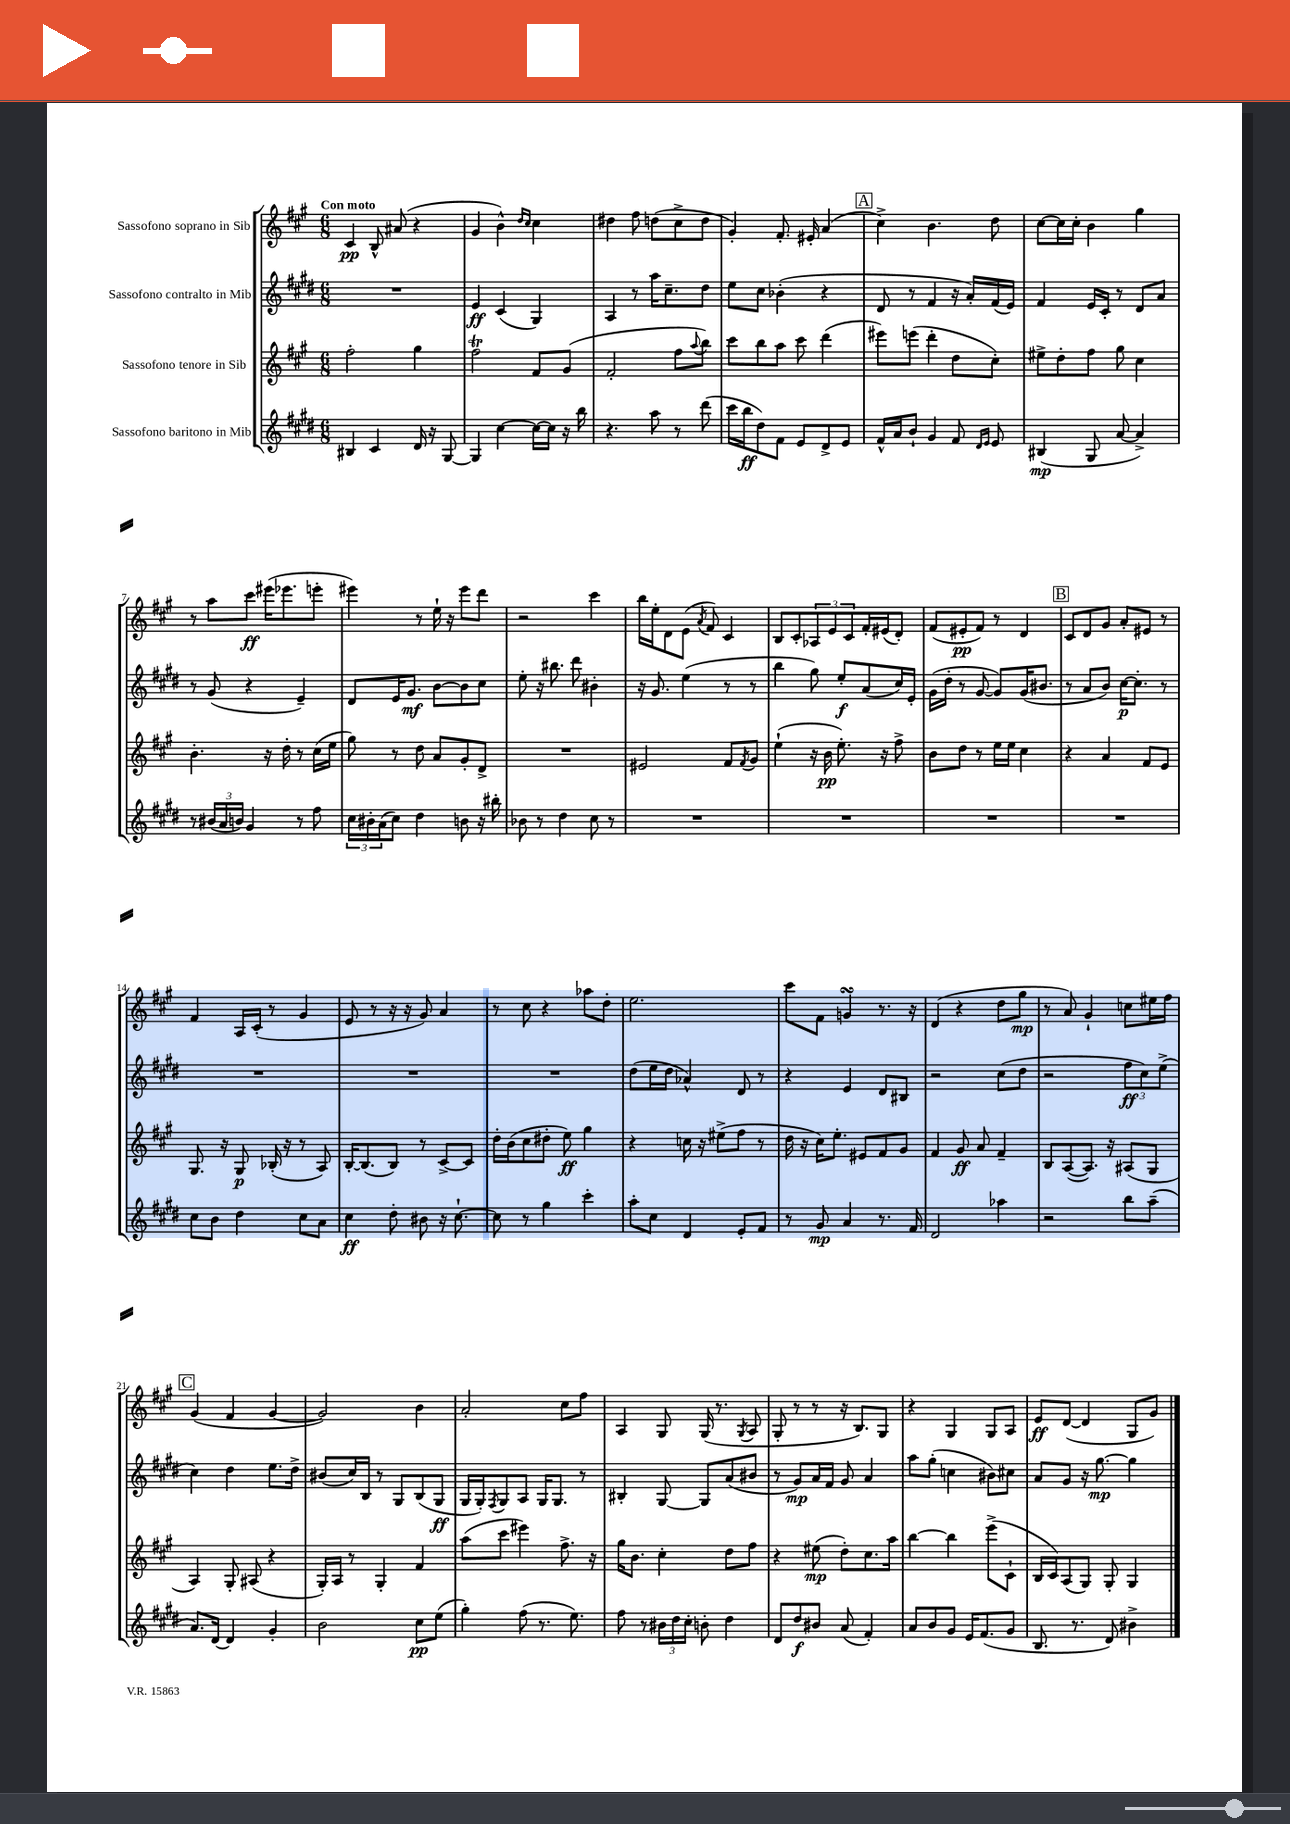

**kern	**dynam	**kern	**dynam	**kern	**dynam	**kern	**dynam
*part4	*part4	*part3	*part3	*part2	*part2	*part1	*part1
*staff4	*staff4	*staff3	*staff3	*staff2	*staff2	*staff1	*staff1
*I"Sassofono baritono in Mib	*	*I"Sassofono tenore in Sib	*	*I"Sassofono contralto in Mib	*	*I"Sassofono soprano in Sib	*
*clefG2	*	*clefG2	*	*clefG2	*	*clefG2	*
*k[f#c#g#d#]	*	*k[f#c#g#]	*	*k[f#c#g#d#]	*	*k[f#c#g#]	*
*M6/8	*	*M6/8	*	*M6/8	*	*M6/8	*
=1	=1	=1	=1	=1	=1	=1	=1
!	!	!	!	!	!	!LO:TX:a:B:t=Con moto	!
4B#X/	.	2ff#'\	.	2.r	.	4c#/	pp
4c#/	.	.	.	.	.	8B^^/	.
.	.	.	.	.	.	(8a#X/	.
16d#/	.	4gg#\	.	.	.	4r	.
16r	.	.	.	.	.	.	.
[8G#/	.	.	.	.	.	.	.
=2	=2	=2	=2	=2	=2	=2	=2
4G#/]	.	2ff#T\	.	4e/	ff	4g#/	.
[4cc#\	.	.	.	(4c#/	.	4b^^\)	.
.	.	.	.	.	.	16qqdd/LL	.
.	.	.	.	.	.	16qqcc#/JJ	.
16cc#\LL_	.	8f#/L	.	4G#/)	.	4cc#\	.
16cc#\JJ]	.	.	.	.	.	.	.
16r	.	(8g#/J	.	.	.	.	.
16bb\	.	.	.	.	.	.	.
=3	=3	=3	=3	=3	=3	=3	=3
4.r	.	2f#'/	.	4A/	.	4dd#X\	.
.	.	.	.	8r	.	8ff#\	.
8aa\	.	.	.	16aa\KL	.	(8ddn\L	.
.	.	.	.	8.cc#~\	.	.	.
8r	.	8ff#\L	.	.	.	8cc#^\	.
.	.	8qqaa/	.	.	.	.	.
(8ddd#\	.	8bb\J)	.	8dd#\J	.	8dd\J	.
=4	=4	=4	=4	=4	=4	=4	=4
16ccc#\LL	.	8ccc#\L	.	8ee\L	.	4g#'/)	.
16bb\J	ff	.	.	.	.	.	.
8dd#\)	.	8bb\	.	8cc#\J	.	.	.
8f#\J	.	8aa\J	.	(4b-X'\	.	8.f#'/	.
8e/L	.	8ccc#\	.	.	.	.	.
.	.	.	.	.	.	16e#X'/	.
8d#^/	.	(4ddd\	.	4r	.	(4a/	.
8e/J	.	.	.	.	.	.	.
!!LO:REH:place=s1:t=A
=5	=5	=5	=5	=5	=5	=5	=5
16f#^^/LL	.	8eee#X\L)	.	8d#/	.	4cc#^\)	.
16a/J	.	.	.	.	.	.	.
8b`/J	.	(8eeen\J	.	8r	.	.	.
4g#/	.	4ddd'\	.	4f#/	.	4.b\	.
8f#/	.	8dd\L	.	16r	.	.	.
.	.	.	.	16a'/LL)	.	.	.
16qqd#/LL	.	.	.	.	.	.	.
16qqe/JJ	.	.	.	.	.	.	.
8e/	.	8cc#'\J)	.	(16f#/	.	8dd\	.
.	.	.	.	16e/JJ)	.	.	.
=6	=6	=6	=6	=6	=6	=6	=6
(4B#X/	mp	8ee#X^\L	.	4f#/	.	[8cc#\L	.
.	.	8dd'\	.	.	.	16cc#\L]	.
.	.	.	.	.	.	16cc#'\JJ	.
8G#/	.	8ff#\J	.	16e/LL	.	4b\	.
.	.	.	.	16c#'/JJ	.	.	.
[8a/	.	8gg#\	.	8r	.	.	.
4a^/])	.	4cc#\	.	8d#/L	.	4gg#\	.
.	.	.	.	8a/J	.	.	.
!!LO:LB:g=z
=7	=7	=7	=7	=7	=7	=7	=7
8r	.	4.b'\	.	8r	.	8r	.
(24b#X/LL	.	.	.	(8g#/	.	8aa\L	.
24a/	.	.	.	.	.	.	.
24bn/JJ)	.	.	.	.	.	.	.
4g#/	.	.	.	4r	.	8ccc#\J	ff
.	.	16r	.	.	.	(16eee#X\KL	.
.	.	16dd'\	.	.	.	8.eee-X\	.
8r	.	8r	.	4e~/)	.	.	.
8ff#\	.	(16cc#\LL	.	.	.	8eeen'\J	.
.	.	16ee\JJ	.	.	.	.	.
=8	=8	=8	=8	=8	=8	=8	=8
24cc#\LL	.	8gg#\)	.	8d#/L	.	4eee#X\)	.
24b#X'\	.	.	.	.	.	.	.
(24a\J	.	.	.	.	.	.	.
8cc#\J)	.	8r	.	16e/K	.	.	.
.	.	.	.	8.g#/J	mf	.	.
4dd#\	.	8dd\	.	.	.	8r	.
.	.	8a/L	.	[8b\L	.	16ee`\	.
.	.	.	.	.	.	16r	.
8bn\	.	8g#'/	.	8b\]	.	8eee#\L	.
16r	.	8d^/J	.	8cc#\J	.	8ddd\J	.
16bb#X'\	.	.	.	.	.	.	.
=9	=9	=9	=9	=9	=9	=9	=9
8b-X\	.	2.r	.	8ee'\	.	2r	.
8r	.	.	.	16r	.	.	.
.	.	.	.	8.bb#X\	.	.	.
4dd#\	.	.	.	.	.	.	.
.	.	.	.	8ddd#\	.	.	.
8cc#\	.	.	.	4b#X'\	.	4ccc#\	.
8r	.	.	.	.	.	.	.
=10	=10	=10	=10	=10	=10	=10	=10
2.r	.	2e#X/	.	16r	.	16bb\LL	.
.	.	.	.	8.g#/	.	16ee'\J	.
.	.	.	.	.	.	8d\	.
.	.	.	.	(4ee\	.	(8e\J	.
.	.	.	.	.	.	8qa/	.
.	.	.	.	.	.	8f#/)	.
.	.	8f#/L	.	8r	.	4c#/	.
.	.	8qf#/	.	.	.	.	.
.	.	8g#/J	.	8r	.	.	.
=11	=11	=11	=11	=11	=11	=11	=11
2.r	.	(4ee`\	.	4bb\	.	8B/L	.
.	.	.	.	.	.	8c#'/	.
.	.	16r	.	8gg#\)	.	12A-X/	.
.	.	16b\	pp	.	.	.	.
.	.	.	.	.	.	12e/	.
.	.	8.ee'\)	.	8ee'/L	f	.	.
.	.	.	.	.	.	12c#/	.
.	.	.	.	(8a/	.	16f#'/L	.
.	.	16r	.	.	.	(16e#X/J	.
.	.	8ff#^\	.	16cc#/L)	.	8d'/J)	.
.	.	.	.	16e'/JJ	.	.	.
=12	=12	=12	=12	=12	=12	=12	=12
2.r	.	8b\L	.	(16g#\LL	.	(8f#/L	.
.	.	.	.	16dd#'\JJ	.	.	.
.	.	8dd\J	.	8r	.	8e#X'/	pp
.	.	8r	.	[8g#/	.	8f#/J)	.
.	.	16ee\LL	.	8g#/L])	.	8r	.
.	.	16ee\JJ	.	.	.	.	.
.	.	4cc#\	.	(16g#/K	.	4d/	.
.	.	.	.	8.b#X/J	.	.	.
!!LO:REH:place=s1:t=B
=13	=13	=13	=13	=13	=13	=13	=13
2.r	.	4r	.	8r	.	8c#/L	.
.	.	.	.	8a/L	.	8d/	.
.	.	4a/	.	8b/J)	.	8g#/J	.
.	.	.	.	[16cc#\KL	p	8a'/L	.
.	.	.	.	8.cc#'\J]	.	.	.
.	.	8f#/L	.	.	.	8e#X/J	.
.	.	8e/J	.	8r	.	8r	.
!!LO:LB:g=z
=14	=14	=14	=14	=14	=14	=14	=14
8cc#\L	.	8.G#/	.	2.r	.	4f#/	.
8b\J	.	.	.	.	.	.	.
.	.	16r	.	.	.	.	.
4dd#\	.	8G#/	p	.	.	16A/LL	.
.	.	.	.	.	.	(16c#'/JJ	.
.	.	(16B-X'/	.	.	.	8r	.
.	.	16r	.	.	.	.	.
8cc#\L	.	8r	.	.	.	4g#/	.
8a\J	.	8A/)	.	.	.	.	.
=15	=15	=15	=15	=15	=15	=15	=15
4cc#\	ff	[16B'/KL	.	2.r	.	8e/	.
.	.	(8.B/]	.	.	.	.	.
.	.	.	.	.	.	8r	.
8dd#'\	.	8B/J)	.	.	.	16r	.
.	.	.	.	.	.	16r	.
8b#X\	.	8r	.	.	.	8g#/)	.
16r	.	[8c#^/L	.	.	.	4a/	.
[8.cc#`\	.	.	.	.	.	.	.
.	.	8c#/J]	.	.	.	.	.
=16	=16	=16	=16	=16	=16	=16	=16
8cc#\]	.	16dd'\LL	.	2.r	.	8r	.
.	.	(16b\J	.	.	.	.	.
8r	.	8cc#\	.	.	.	8cc#\	.
4gg#\	.	8dd#X'\J	.	.	.	4r	.
.	.	8ee\)	ff	.	.	.	.
4ccc#'\	.	4gg#\	.	.	.	8aa-X\L	.
.	.	.	.	.	.	8dd'\J	.
=17	=17	=17	=17	=17	=17	=17	=17
8aa'\L	.	4r	.	(8dd#\L	.	2.ee\	.
8cc#\J	.	.	.	16ee\L	.	.	.
.	.	.	.	16dd#\JJ	.	.	.
4d#/	.	16ccn\	.	4a-X^^/)	.	.	.
.	.	16r	.	.	.	.	.
.	.	(8ee#X^\L	.	.	.	.	.
8e'/L	.	8ff#\J	.	8d#/	.	.	.
8f#/J	.	8r	.	8r	.	.	.
=18	=18	=18	=18	=18	=18	=18	=18
8r	.	16dd\	.	4r	.	8ccc#\L	.
.	.	16r	.	.	.	.	.
8g#/	mp	16cc#\KL)	.	.	.	8f#\J	.
.	.	8.ee'\J	.	.	.	.	.
4a/	.	.	.	4e/	.	4gnsSSs/	.
.	.	8e#X/L	.	.	.	.	.
8.r	.	8f#/	.	8d#/L	.	8.r	.
.	.	8g#/J	.	8B#X/J	.	.	.
16f#/	.	.	.	.	.	16r	.
=19	=19	=19	=19	=19	=19	=19	=19
2d#/	.	4f#/	.	2r	.	(4d/	.
.	.	8g#/	ff	.	.	4r	.
.	.	8a/	.	.	.	.	.
4aa-X\	.	4f#~/	.	(8cc#\L	.	8dd\L	.
.	.	.	.	8dd#\J	.	8gg#\J	mp
=20	=20	=20	=20	=20	=20	=20	=20
2r	.	8B/L	.	2r	.	8r	.
.	.	([8A/	.	.	.	8a/)	.
.	.	8.A/J])	.	.	.	4g#`/	.
.	.	16r	.	.	.	.	.
8bb\L	.	(8A#X/L	.	12ff#\L	ff	8ccn\L	.
.	.	.	.	12cc#\)	.	.	.
(8aa~\J	.	8G#/J	.	.	.	16ee#X\L	.
.	.	.	.	(12ee^\J	.	.	.
.	.	.	.	.	.	16ff#\JJ	.
!!LO:LB:g=z
!!LO:REH:place=s1:t=C
=21	=21	=21	=21	=21	=21	=21	=21
8.a/L)	.	4A/)	.	4cc#\)	.	(4g#/	.
[16d#/Jk	.	.	.	.	.	.	.
4d#/]	.	8G#'/	.	4dd#\	.	4f#/	.
.	.	(8A#X/	.	.	.	.	.
4g#'/	.	4r	.	8.ee\L	.	[4g#/	.
.	.	.	.	16dd#^\Jk	.	.	.
=22	=22	=22	=22	=22	=22	=22	=22
2b\	.	16G#'/LL)	.	(8b#X/L	.	2g#/])	.
.	.	16A/JJ	.	.	.	.	.
.	.	8r	.	16cc#/L)	.	.	.
.	.	.	.	16B/JJ	.	.	.
.	.	4G#'/	.	8r	.	.	.
.	.	.	.	8G#/L	.	.	.
8cc#\L	pp	4f#/	.	(8B/	.	4b\	.
(8ee\J	.	.	.	8G#/J	ff	.	.
=23	=23	=23	=23	=23	=23	=23	=23
4gg#'\)	.	(8aa\L	.	16G#/LL	.	2a'/	.
.	.	.	.	16G#'/J)	.	.	.
.	.	.	.	8qF#/	.	.	.
.	.	8ccc#\J	.	8G#/	.	.	.
(8ff#\	.	4eee#X\)	.	8A/J	.	.	.
8.r	.	.	.	16G#/KL	.	.	.
.	.	.	.	8.G#/J	.	.	.
.	.	8.ff#^\	.	.	.	8cc#\L	.
8.ee\)	.	.	.	.	.	.	.
.	.	.	.	8r	.	8ff#\J	.
.	.	16r	.	.	.	.	.
=24	=24	=24	=24	=24	=24	=24	=24
8ff#\	.	16gg#\KL	.	4B#X'/	.	4A/	.
.	.	8.b\J	.	.	.	.	.
8r	.	.	.	.	.	.	.
24b#X\LL	.	4cc#'\	.	[8G#/	.	8G#/	.
24dd#\	.	.	.	.	.	.	.
24cc#'\JJ	.	.	.	.	.	.	.
8bn'\	.	.	.	8G#/L]	.	(16G#/	.
.	.	.	.	.	.	8.r	.
4dd#\	.	8dd\L	.	(8a/	.	.	.
.	.	.	.	.	.	8qG#/	.
.	.	8ff#\J	.	8b#X/J	.	8A/	.
=25	=25	=25	=25	=25	=25	=25	=25
8d#/L	.	4r	.	8r	.	8G#'/	.
8dd#/	f	.	.	8g#/L)	mp	8r	.
8b#X/J	.	(8ee#X\	mp	16a/L	.	8r	.
.	.	.	.	16f#/JJ	.	.	.
(8a/	.	8dd'\L)	.	8g#/	.	16r	.
.	.	.	.	.	.	8.B/L)	.
4f#'/)	.	8.cc#\	.	4a/	.	.	.
.	.	.	.	.	.	8G#/J	.
.	.	16aa\Jk	.	.	.	.	.
=26	=26	=26	=26	=26	=26	=26	=26
8a/L	.	[4bb\	.	8aa\L	.	4r	.
8b/	.	.	.	(8gg#'\J	.	.	.
8g#/J	.	4bb\]	.	4ccn\	.	4G#/	.
16e/KL	.	.	.	.	.	.	.
(8.f#/	.	.	.	.	.	.	.
.	.	(8eee^\L	.	8b#X\L)	.	8G#/L	.
8g#/J	.	8c#`\J	.	8cc#X\J	.	8A/J	.
=27	=27	=27	=27	=27	=27	=27	=27
8.B/	.	16B/LL	.	8a/L	.	8e/L	ff
.	.	16c#/J)	.	.	.	.	.
.	.	(8A/	.	8g#/J	.	([8d/J	.
8.r	.	.	.	.	.	.	.
.	.	8G#/J)	.	16r	.	4d/]	.
.	.	.	.	[8.gg#\	mp	.	.
8d#/)	.	8G#'/	.	.	.	.	.
4b#X^\	.	4G#/	.	4gg#\]	.	8G#/L	.
.	.	.	.	.	.	8g#/J)	.
==	==	==	==	==	==	==	==
*-	*-	*-	*-	*-	*-	*-	*-
